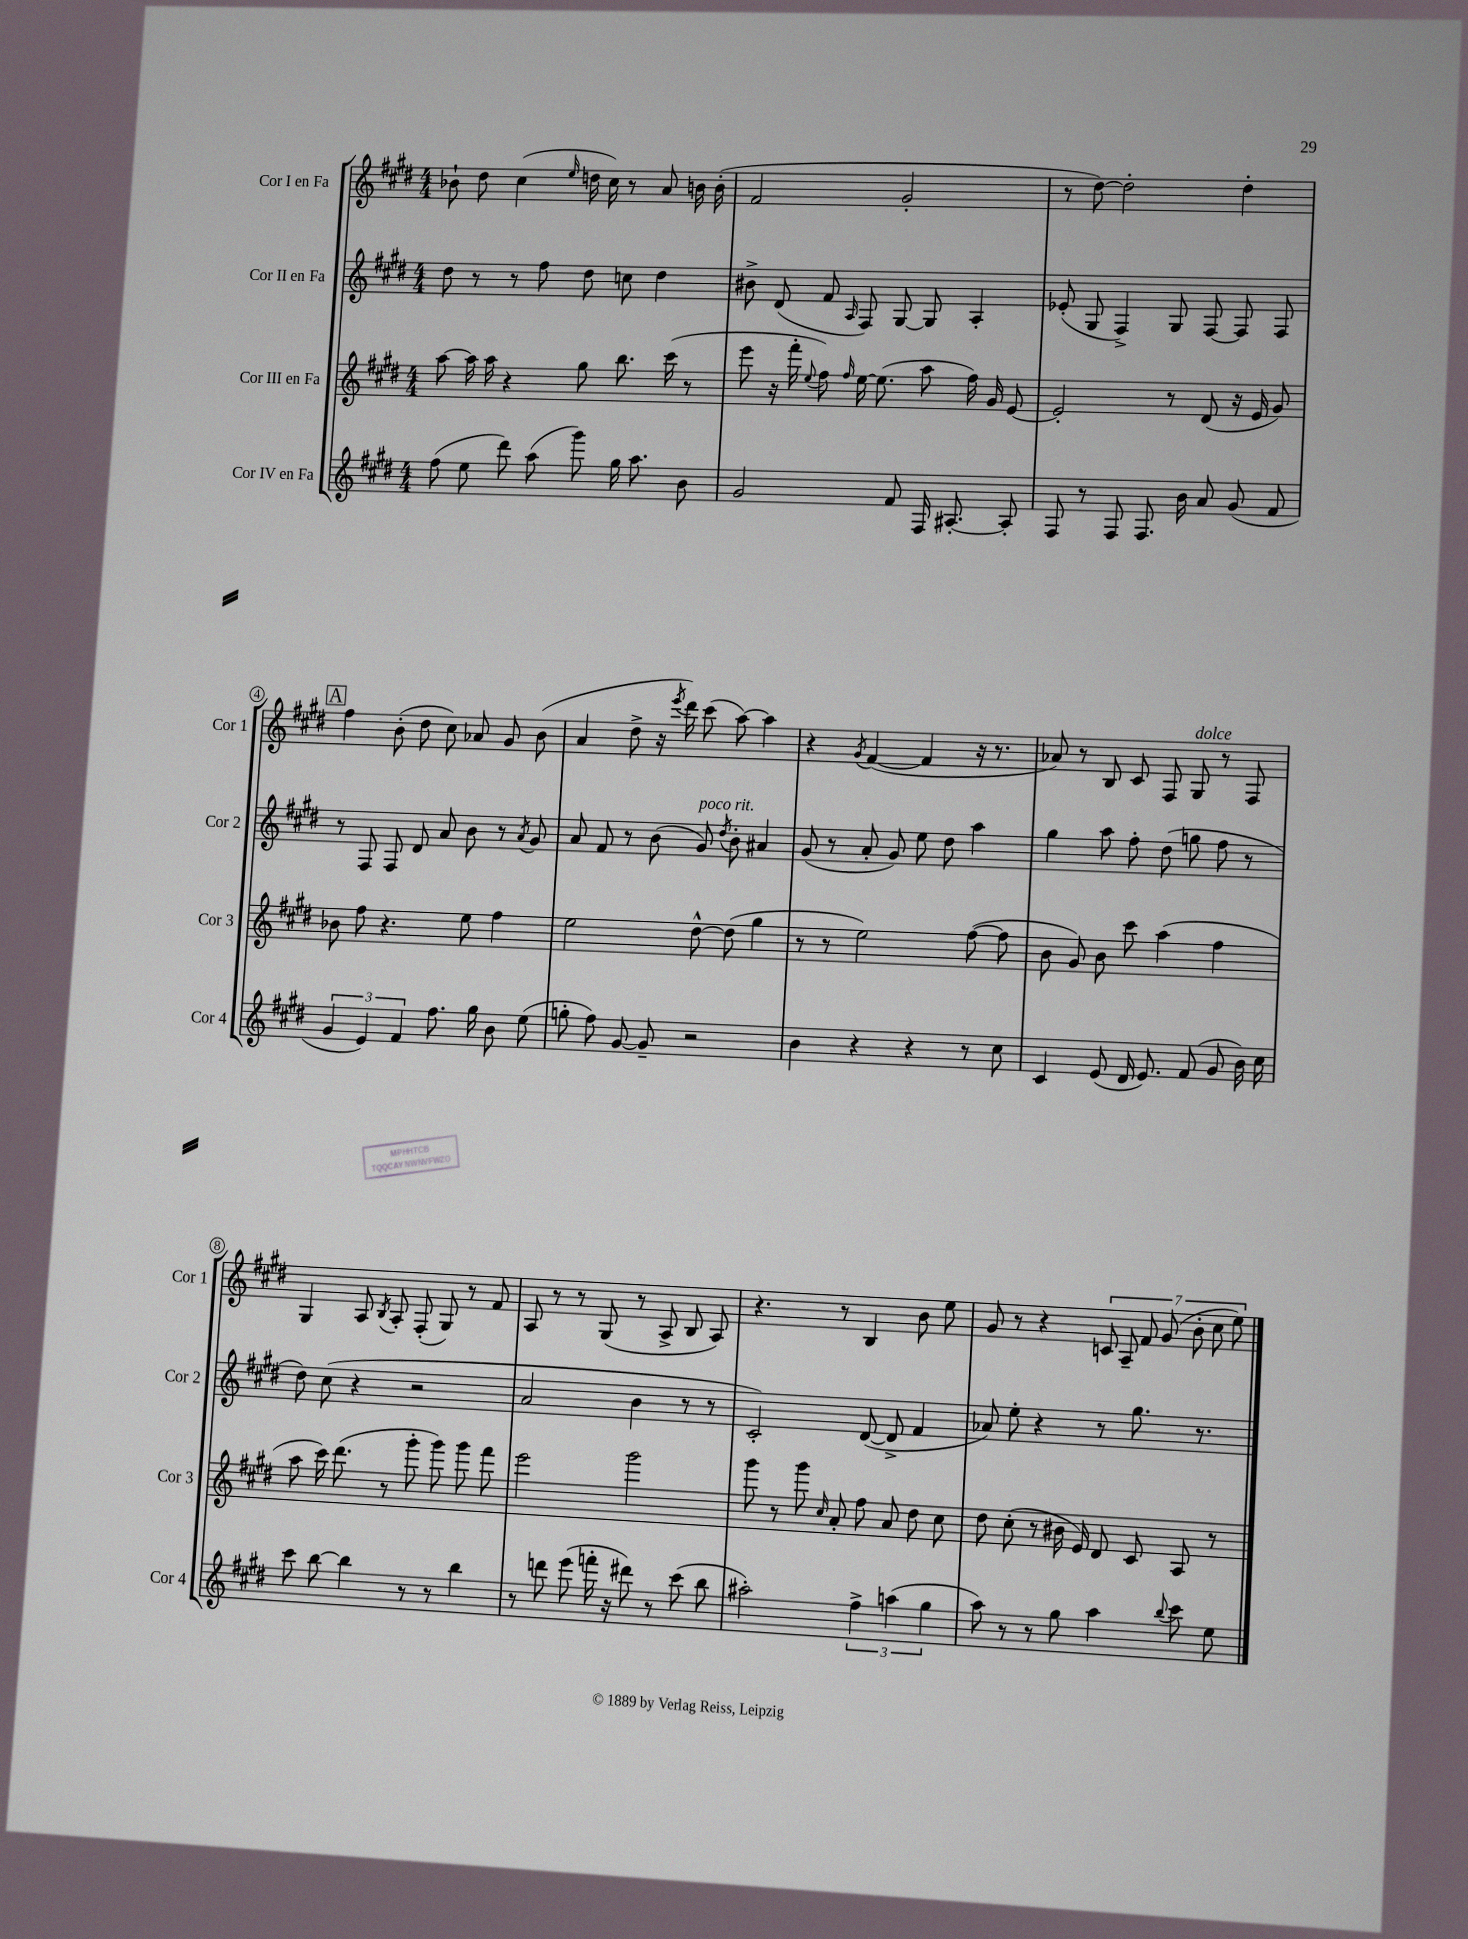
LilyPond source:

<<
\new StaffGroup <<
\new Staff = "s0" \with { instrumentName = "Cor I en Fa" shortInstrumentName = "Cor 1" } {
    \clef treble \key e \major \numericTimeSignature \time 4/4
    \autoBeamOff bes'8-! dis''8 cis''4( \grace { e''16 } d''16 cis''16) r8 a'8 b'16 b'16-.( |
    fis'2 gis'2-. |
    r8 dis''8~) dis''2-. dis''4-. |
    \mark \markup { \box "A" } fis''4 b'8-.( dis''8 cis''8) aes'8 gis'8 b'8( |
    a'4 dis''8-> r16 \acciaccatura { e'''8 } dis'''16) cis'''8( a''8~) a''4 |
    r4 \acciaccatura { gis'8 } fis'4~( fis'4 r16 r8. |
    aes'8) r8 b8 cis'8 fis8 gis8^\markup { \italic "dolce" } r8 fis8 |
    gis4 a8 \acciaccatura { b8 } a8-. fis8-.( gis8) r8 fis'8 |
    a8 r8 r8 gis8( r8 a8-> b8 a8) |
    r4. r8 b4 b'8 e''8 |
    gis'8 r8 r4 \tuplet 7/4 { c'8 a8-- fis'8 gis'8( b'8-. cis''8 e''8) } \bar "|." |
}
\new Staff = "s1" \with { instrumentName = "Cor II en Fa" shortInstrumentName = "Cor 2" } {
    \clef treble \key e \major \numericTimeSignature \time 4/4
    \autoBeamOff dis''8 r8 r8 fis''8 dis''8 c''8 dis''4 |
    bis'8-> dis'8( fis'8 \grace { a16 } fis8) gis8~ gis8 a4-. |
    ees'8-.( gis8 fis4->) gis8 fis8~ fis8 fis8 |
    \mark \markup { \box "A" } r8 fis8 fis8 dis'8 a'8 b'8 r8 \acciaccatura { a'8 } gis'8 |
    a'8 fis'8 r8 b'8( gis'8^\markup { \italic "poco rit." }) \acciaccatura { dis''8 } b'8-. ais'4 |
    gis'8( r8 a'8-. gis'8) e''8 dis''8 a''4 |
    gis''4 a''8 fis''8-. dis''8( g''8 fis''8 r8 |
    dis''8) cis''8( r4 r2 |
    a'2 b'4 r8 r8 |
    cis'2-.) dis'8~( dis'8-> fis'4 |
    aes'8) e''8-. r4 r8 gis''8. r8. \bar "|." |
}
\new Staff = "s2" \with { instrumentName = "Cor III en Fa" shortInstrumentName = "Cor 3" } {
    \clef treble \key e \major \numericTimeSignature \time 4/4
    \autoBeamOff a''8~ a''16 a''16 r4 gis''8 b''8. cis'''16( r8 |
    e'''8 r16 fis'''16-. \appoggiatura { e''8 } fis''8) \grace { fis''16 } e''16~ e''8.( a''8 fis''16) gis'16 e'8~ |
    e'2-. r8 dis'8( r16 e'16 gis'8) |
    \mark \markup { \box "A" } bes'8 fis''8 r4. e''8 fis''4 |
    e''2 dis''8~-^ dis''8( gis''4 |
    r8 r8 e''2) fis''8~( fis''8 |
    b'8 gis'8) b'8 cis'''8 a''4( fis''4 |
    a''8 cis'''16) dis'''8.( r8 gis'''8-. gis'''8) gis'''8 fis'''8 |
    e'''2 gis'''2 |
    gis'''8 r8 gis'''8 \grace { cis''16 } a'8-. fis''8 a'8 dis''8 cis''8 |
    dis''8 cis''8-.( r8 bis'16 e'16) dis'8 cis'8 a8 r8 \bar "|." |
}
\new Staff = "s3" \with { instrumentName = "Cor IV en Fa" shortInstrumentName = "Cor 4" } {
    \clef treble \key e \major \numericTimeSignature \time 4/4
    \autoBeamOff fis''8( e''8 dis'''8) a''8( gis'''8) gis''16 a''8. b'8 |
    gis'2 fis'8 fis16 ais8.~-. ais8-. |
    fis8 r8 fis8 fis8. b'16 a'8 gis'8( fis'8 |
    \mark \markup { \box "A" } \tuplet 3/2 { gis'4 e'4) fis'4 } fis''8. gis''16 b'8 e''8( |
    g''8-. fis''8) gis'8~ gis'8-- r2 |
    b'4 r4 r4 r8 cis''8 |
    cis'4 e'8( dis'16 e'8.) fis'8( gis'8 b'16) cis''16 |
    cis'''8 b''8~ b''4 r8 r8 b''4 |
    r8 d'''8 e'''8( f'''16-. r16 dis'''8) r8 cis'''8( b''8 |
    ais''2-.) \tuplet 3/2 { fis''4-> a''4( gis''4 } |
    a''8) r8 r8 gis''8 a''4 \appoggiatura { b''8 } cis'''8 e''8 \bar "|." |
}
>>
>>
\layout { \context { \Score \override BarNumber.stencil = #(make-stencil-circler 0.1 0.3 ly:text-interface::print) } }
